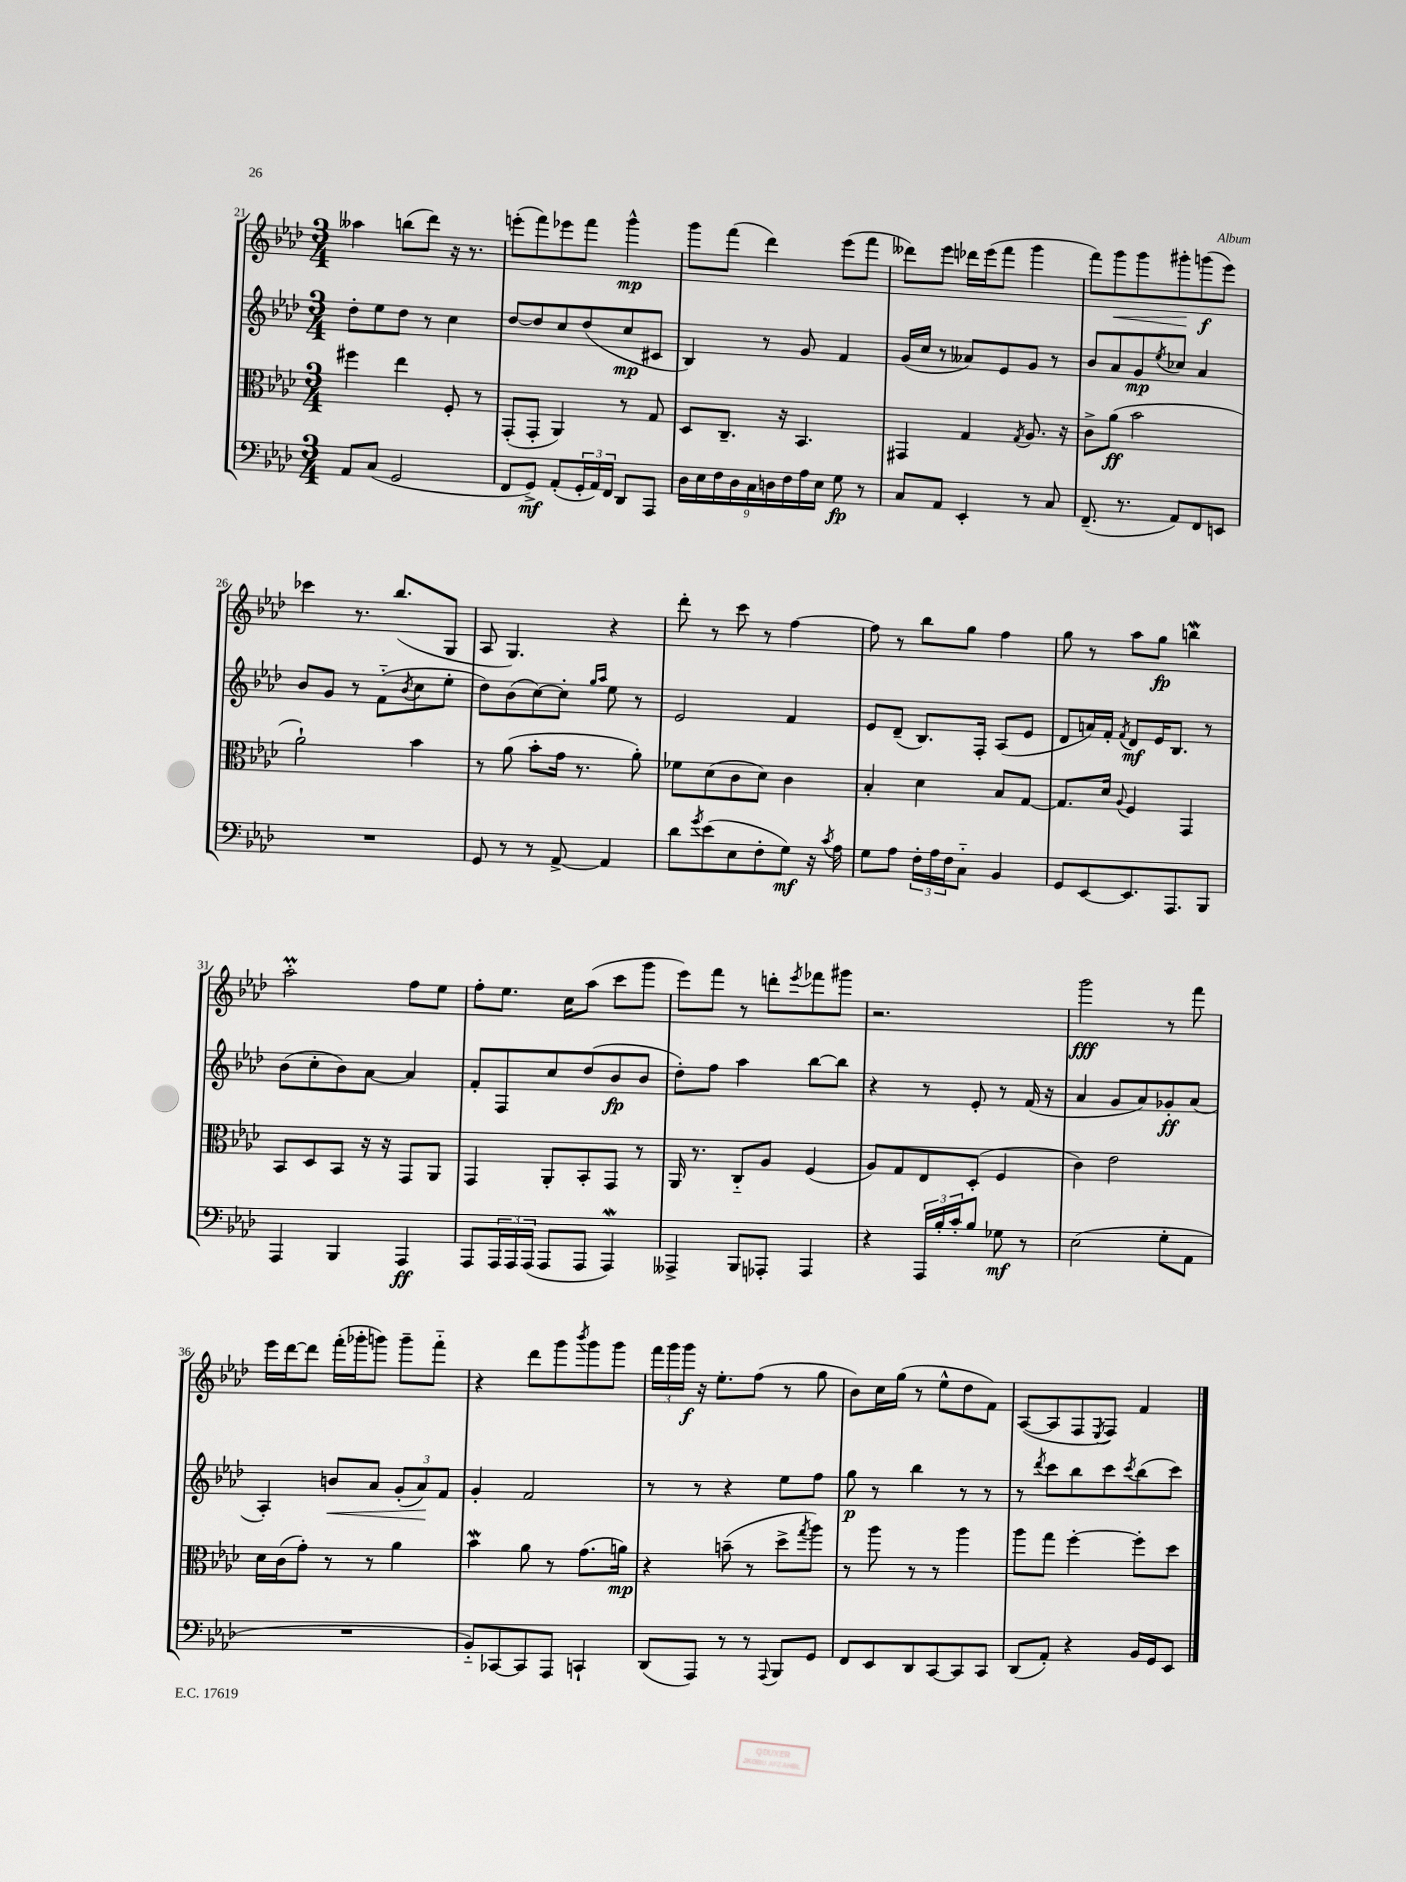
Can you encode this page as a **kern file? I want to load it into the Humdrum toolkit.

**kern	**dynam	**kern	**dynam	**kern	**dynam	**kern	**dynam
*part4	*part4	*part3	*part3	*part2	*part2	*part1	*part1
*staff4	*staff4	*staff3	*staff3	*staff2	*staff2	*staff1	*staff1
*clefF4	*	*clefC3	*	*clefG2	*	*clefG2	*
*k[b-e-a-d-]	*	*k[b-e-a-d-]	*	*k[b-e-a-d-]	*	*k[b-e-a-d-]	*
*M3/4	*	*M3/4	*	*M3/4	*	*M3/4	*
=21	=21	=21	=21	=21	=21	=21	=21
8AA-/L	.	4ff#X\	.	8dd-'\L	.	4aa--X\	.
(8C/J	.	.	.	8ee-\	.	.	.
2GG/	.	4ee-\	.	8dd-\J	.	(8bbn\L	.
.	.	.	.	8r	.	8ddd-\J)	.
.	.	8F'/	.	4cc\	.	16r	.
.	.	.	.	.	.	8.r	.
.	.	8r	.	.	.	.	.
=22	=22	=22	=22	=22	=22	=22	=22
8FF/L	.	(8GG'/L	.	[8dd-/L	.	(8eeen'\L	.
8GG^/J)	mf	8GG'/J	.	8dd-/]	.	8fff\)	.
(8AA-'/L	.	4AA-/)	.	8cc/	.	8eee-X\	.
24GG'/L	.	.	.	(8dd-/	.	8fff\J	.
24AA-/)	.	.	.	.	.	.	.
24FF/JJ	.	.	.	.	.	.	.
8DD-/L	.	8r	.	8cc/	mp	4ggg^^\	mp
8AAA-/J	.	8G/	.	8c#X/J	.	.	.
=23	=23	=23	=23	=23	=23	=23	=23
18D-\LL	.	8D-/L	.	4B-/)	.	8ggg\L	.
18E-\	.	.	.	.	.	.	.
18F\	.	.	.	.	.	.	.
.	.	8.C~/J	.	.	.	(8fff\J	.
18D-\	.	.	.	.	.	.	.
18C\	.	.	.	.	.	.	.
.	.	.	.	8r	.	4ddd-\)	.
18Dn\	.	.	.	.	.	.	.
.	.	16r	.	.	.	.	.
18F\	.	.	.	.	.	.	.
.	.	4.BB-/	.	8g/	.	.	.
18A-\	.	.	.	.	.	.	.
18E-\JJ	.	.	.	.	.	.	.
8G\	fp	.	.	4f/	.	(8eee-\L	.
8r	.	.	.	.	.	8fff\J	.
=24	=24	=24	=24	=24	=24	=24	=24
8C/L	.	4GG#X/	.	(16g/LL	.	8ddd--X\L)	.
.	.	.	.	16cc/JJ	.	.	.
8AA-/J	.	.	.	8r	.	8eee-\J	.
4EE-'/	.	4G/	.	8a--X/L)	.	16ddd-X\LL	.
.	.	.	.	.	.	(16eee-\J	.
.	.	.	.	8e-/	.	8fff\J	.
.	.	8qG/	.	.	.	.	.
8r	.	8.A-/	.	8g/J	.	4ggg\	.
8C/	.	.	.	8r	.	.	.
.	.	16r	.	.	.	.	.
=25	=25	=25	=25	=25	=25	=25	=25
(8.FF~/	.	8c^\L	.	8b-/L	.	8fff\L)	.
!	!	!	!	!	!	!	!LO:HP:b
.	.	(8a-\J	ff	8a-/	.	8ggg\	<
8.r	.	.	.	.	.	.	.
.	.	2b-\	.	8g/	mp	8ggg\	.
.	.	.	.	8qee-/	.	.	.
8AA-/L)	.	.	.	8cc-X/J	.	8ggg#X'\	.
8FF/	.	.	.	4a-/	.	(8gggn\	[ f
8EEn/J	.	.	.	.	.	8eee-\J)	.
!!LO:LB:g=z
=26	=26	=26	=26	=26	=26	=26	=26
2.r	.	2a-`\)	.	8b-/L	.	4ccc-X\	.
.	.	.	.	8g/J	.	.	.
.	.	.	.	8r	.	8.r	.
.	.	.	.	(8f\L	.	.	.
.	.	.	.	.	.	(8.bb-/L	.
.	.	.	.	8qb-/	.	.	.
.	.	4b-\	.	8cc\	.	.	.
.	.	.	.	8ee-'\J	.	8G/J	.
=27	=27	=27	=27	=27	=27	=27	=27
8GG/	.	8r	.	8dd-\L)	.	8A-/	.
8r	.	(8a-\	.	(8b-\	.	4.G/)	.
8r	.	8b-'\L	.	[8cc\)	.	.	.
[8AA-^/	.	16g\Jk	.	8cc'\J]	.	.	.
.	.	8.r	.	.	.	.	.
.	.	.	.	16qqgg/LL	.	.	.
.	.	.	.	16qqaa-/JJ	.	.	.
4AA-/]	.	.	.	8ee-\	.	4r	.
.	.	8a-'\)	.	8r	.	.	.
=28	=28	=28	=28	=28	=28	=28	=28
8d-\L	.	8f-X\L	.	2e-/	.	8ddd-'\	.
8qg/	.	.	.	.	.	.	.
(8e-\	.	(8d-\	.	.	.	8r	.
8E-\	.	8c\	.	.	.	8ccc\	.
8F'\	.	8d-\J)	.	.	.	8r	.
8G\J)	mf	4c\	.	4f/	.	[4ff\	.
16r	.	.	.	.	.	.	.
8qc/	.	.	.	.	.	.	.
16A-\	.	.	.	.	.	.	.
=29	=29	=29	=29	=29	=29	=29	=29
8G\L	.	4B-'/	.	8e-/L	.	8ff\]	.
8A-\J	.	.	.	(8d-~/J	.	8r	.
24F'\LL	.	4d-\	.	8.B-/L)	.	8bb-\L	.
24A-\	.	.	.	.	.	.	.
24F\J	.	.	.	.	.	.	.
8C\J	.	.	.	.	.	8gg\J	.
.	.	.	.	16F'/Jk	.	.	.
4BB-/	.	8B-/L	.	(8A-/L	.	4ff\	.
.	.	[8G/J	.	8e-/J	.	.	.
=30	=30	=30	=30	=30	=30	=30	=30
8GG/L	.	8.G/L]	.	8d-/L	.	8gg\	.
[8EE-/	.	.	.	16an/L)	.	8r	.
.	.	16d-/Jk	.	16f'/JJ	.	.	.
.	.	8qqA-/	.	8qf/	.	.	.
8.EE-/]	.	4F/	.	8d-/L	mf	8aa-\L	.
.	.	.	.	16e-/K	.	8gg\J	fp
8.AAA-/	.	.	.	8.B-/J	.	.	.
.	.	4GG/	.	.	.	4bbnW\	.
8BBB-/J	.	.	.	8r	.	.	.
!!LO:LB:g=z
=31	=31	=31	=31	=31	=31	=31	=31
4AAA-/	.	8BB-/L	.	(8b-\L	.	2aa-M'\	.
.	.	8D-/	.	8cc'\	.	.	.
4BBB-/	.	8BB-/J	.	8b-\)	.	.	.
.	.	16r	.	[8a-\J	.	.	.
.	.	16r	.	.	.	.	.
4AAA-/	ff	8GG/L	.	4a-/]	.	8ff\L	.
.	.	8AA-/J	.	.	.	8ee-\J	.
=32	=32	=32	=32	=32	=32	=32	=32
8AAA-/L	.	4GG/	.	8f'/L	.	8ff'\L	.
24AAA-/L	.	.	.	8F/	.	8.ee-\J	.
24AAA-/	.	.	.	.	.	.	.
(24AAA-/JJ	.	.	.	.	.	.	.
8AAA-/L	.	8AA-'/L	.	8cc/	.	.	.
.	.	.	.	.	.	16cc\KL	.
8AAA-/J	.	8BB-'/	.	(8dd-/	.	(8aa-\J	.
4AAA-w/)	.	8GG/J	.	8b-/	fp	8ccc\L	.
.	.	8r	.	8b-/J	.	8ggg\J	.
=33	=33	=33	=33	=33	=33	=33	=33
4AAA--X^/	.	16AA-/	.	8dd-'\L)	.	8eee-\L)	.
.	.	8.r	.	.	.	.	.
.	.	.	.	8ff\J	.	8fff\J	.
8BBB-/L	.	8C/L	.	4aa-\	.	8r	.
8AAA-X'/J	.	8A-/J	.	.	.	8dddn'\L	.
.	.	.	.	.	.	8qeee-/	.
4AAA-/	.	(4F/	.	[8bb-\L	.	8fff-X\	.
.	.	.	.	8bb-\J]	.	8ggg#X\J	.
=34	=34	=34	=34	=34	=34	=34	=34
4r	.	8A-/L)	.	4r	.	2.r	.
.	.	8G/	.	.	.	.	.
24AAA-/LL	.	8E-/	.	8r	.	.	.
24B-'/	.	.	.	.	.	.	.
24c'/J	.	.	.	.	.	.	.
8B-/J	.	(8D-'/J	.	8e-'/	.	.	.
8G-X\	mf	4F/	.	8r	.	.	.
8r	.	.	.	(16f/	.	.	.
.	.	.	.	16r	.	.	.
=35	=35	=35	=35	=35	=35	=35	=35
(2E-\	.	4c\)	.	4a-/	.	2ggg\	fff
.	.	2e-\	.	8g/L	.	.	.
.	.	.	.	8a-/)	.	.	.
8G'\L	.	.	.	8g-X'/	ff	8r	.
8AA-\J	.	.	.	(8a-/J	.	8fff\	.
!!LO:LB:g=z
=36	=36	=36	=36	=36	=36	=36	=36
2.r	.	16d-\LL	.	4A-'/)	.	16eee-\LL	.
.	.	(16c\J	.	.	.	[16ddd-\J	.
.	.	8g'\J)	.	.	.	8ddd-\J]	.
!	!	!	!	!	!LO:HP:b	!	!
.	.	8r	.	8bn/L	<	(16fff'\LL	.
.	.	.	.	.	.	16ggg-X'\J	.
.	.	8r	.	8a-/J	.	8gggn\J)	.
.	.	4a-\	.	(12g'/L	.	8ggg~\L	.
.	.	.	.	12a-/)	.	.	.
.	.	.	.	.	.	8fff\J	.
.	.	.	.	12f/J	[	.	.
=37	=37	=37	=37	=37	=37	=37	=37
8BB-/L)	.	4b-W\	.	4g'/	.	4r	.
[8CC-X/	.	.	.	.	.	.	.
8CC-/]	.	8a-\	.	2f/	.	8ddd-\L	.
8AAA-/J	.	8r	.	.	.	8ggg\	.
.	.	.	.	.	.	8qbbb-/	.
4CCn`/	.	(8.g\L	.	.	.	8ggg\	.
.	.	.	.	.	.	8ggg\J	.
.	.	16an\Jk)	mp	.	.	.	.
=38	=38	=38	=38	=38	=38	=38	=38
(8DD-/L	.	4r	.	8r	.	24fff\LL	.
.	.	.	.	.	.	24ggg\	.
.	.	.	.	.	.	24ggg\JJ	f
8AAA-/J)	.	.	.	8r	.	16r	.
.	.	.	.	.	.	8.ee-'\L	.
8r	.	(8bn~\	.	4r	.	.	.
8r	.	8r	.	.	.	(8ff\J	.
8qqAAA-/	.	.	.	.	.	.	.
8BBB-/L	.	8dd-^\L	.	8ee-\L	.	8r	.
.	.	8qgg/	.	.	.	.	.
8GG/J	.	8aa-\J)	.	8ff\J	.	8gg\	.
=39	=39	=39	=39	=39	=39	=39	=39
8FF/L	.	8r	.	8gg\	p	8b-\L)	.
8EE-/	.	8aa-\	.	8r	.	16cc\L	.
.	.	.	.	.	.	(16gg\JJ	.
8DD-/	.	8r	.	4bb-\	.	8r	.
[8CC/	.	8r	.	.	.	8ee-^^\L	.
8CC/]	.	4aa-\	.	8r	.	8dd-\	.
8CC/J	.	.	.	8r	.	8f\J)	.
=40	=40	=40	=40	=40	=40	=40	=40
(8DD-/L	.	8aa-\L	.	8r	.	([8A-/L	.
.	.	.	.	8qddd-/	.	.	.
8AA-'/J)	.	8gg\J	.	8ccc\L	.	8A-/]	.
4r	.	[4ff'\	.	8bb-\	.	8F/	.
.	.	.	.	.	.	8qE-/	.
.	.	.	.	8ccc\	.	8F/J)	.
.	.	.	.	8qccc/	.	.	.
16BB-/LL	.	8ff'\L]	.	(8bb-\	.	4f/	.
16GG/J	.	.	.	.	.	.	.
8EE-/J	.	8dd-\J	.	8ccc\J)	.	.	.
==	==	==	==	==	==	==	==
*-	*-	*-	*-	*-	*-	*-	*-
